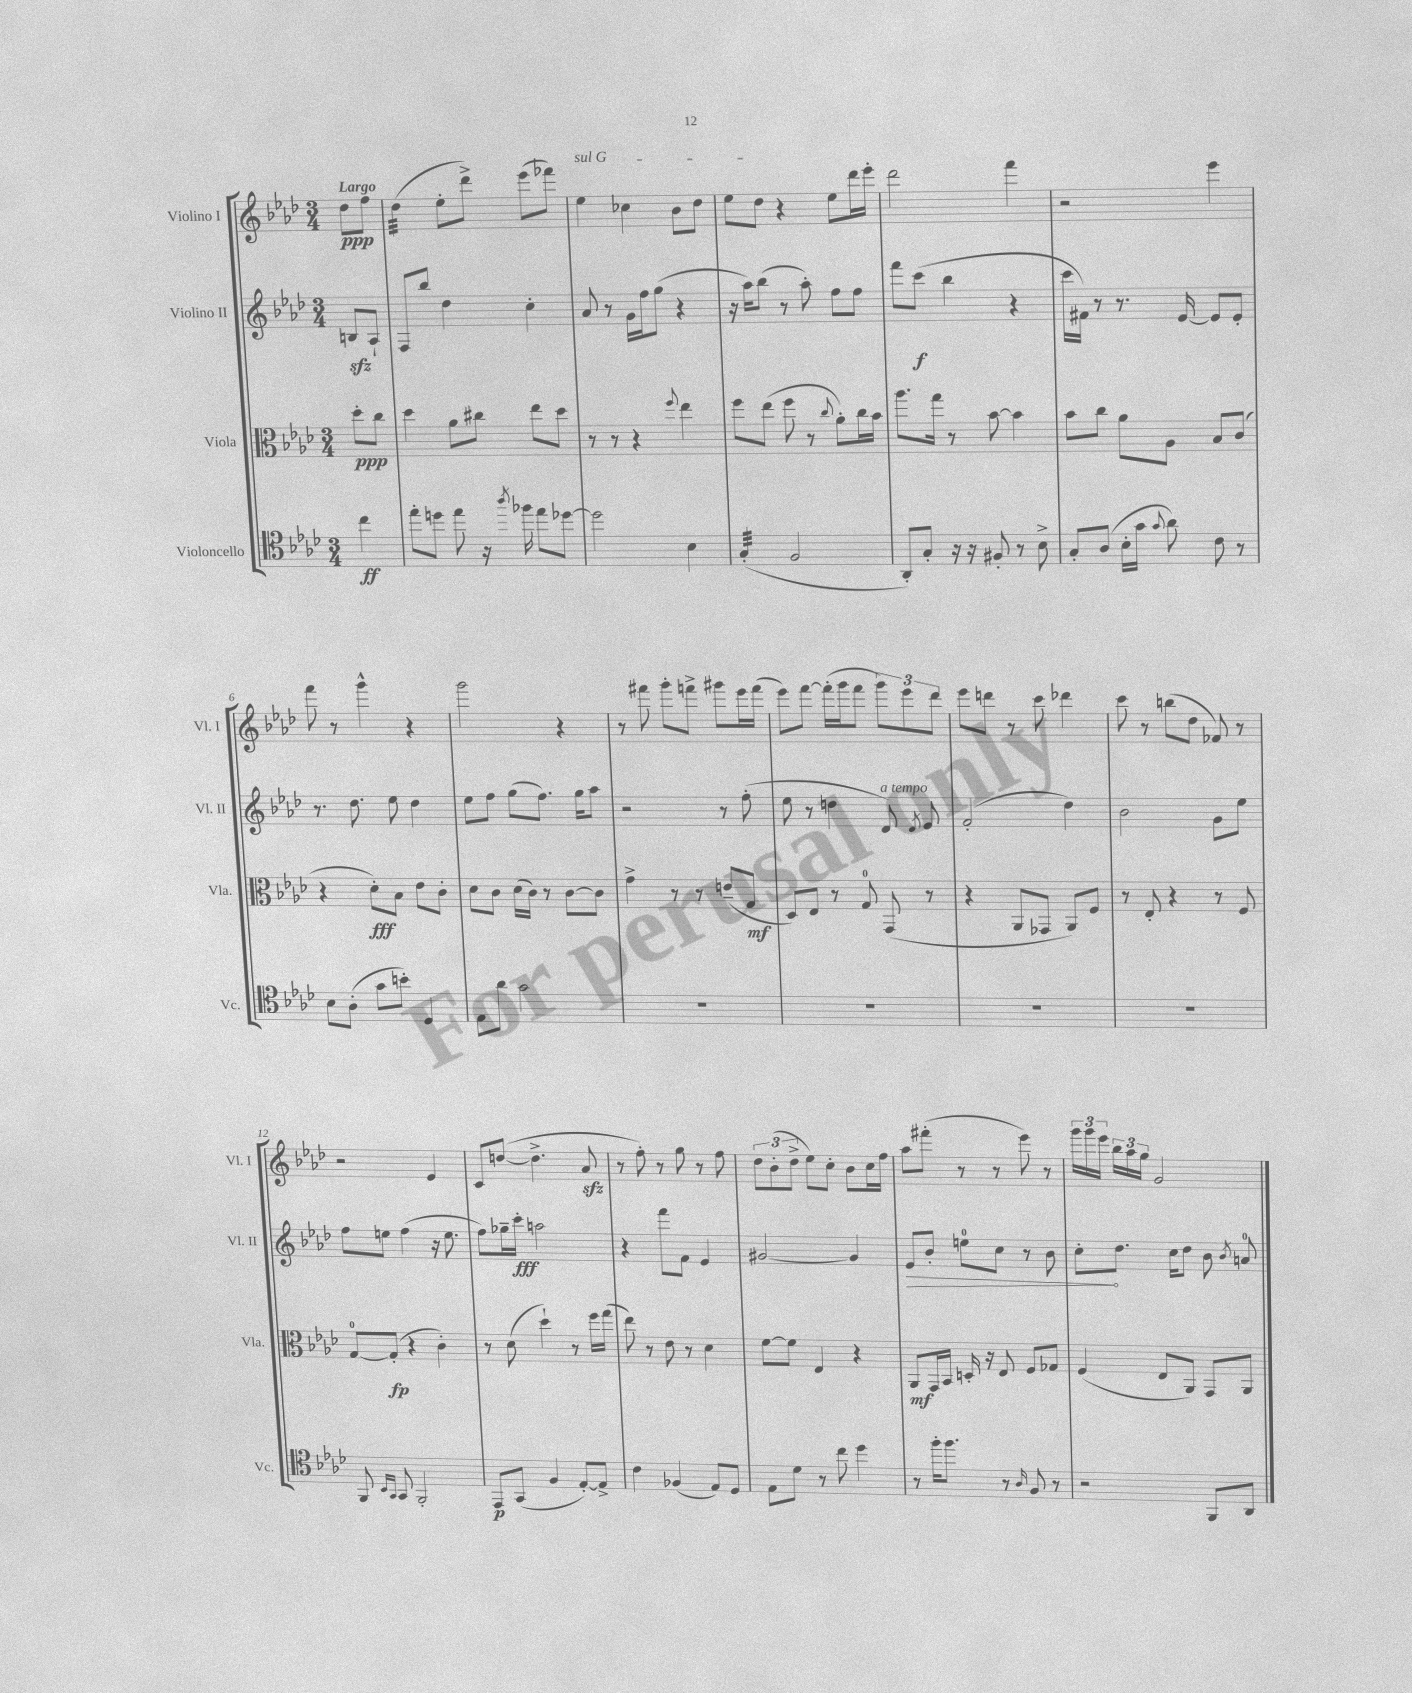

**kern	**kern	**kern	**kern
*staff4	*staff3	*staff2	*staff1
*clefC4	*clefC3	*clefG2	*clefG2
*k[b-e-a-d-]	*k[b-e-a-d-]	*k[b-e-a-d-]	*k[b-e-a-d-]
*M3/4	*M3/4	*M3/4	*M3/4
4cc	8dd-'	8B	8dd-
.	8cc	8A-`	8ff
=	=	=	=
8ee-'	4dd-	8F	(4dd-
8dd	.	8bb-	.
8ee-	8a-	4dd-	8ee-'
16r	8cc#	.	8ddd-^)
8qaa-	.	.	.
16ff-	.	.	.
8ee-	8ee-	4cc'	(8eee-
[8dd-	8dd-	.	8fff-)
=	=	=	=
2dd-]	8r	8a-	4ee-
.	8r	8r	.
.	4r	16g	4cc-
.	.	16ff	.
.	.	(8gg	.
.	8qqff	.	.
4B-	4ee-	4r	8b-
.	.	.	8dd-
=	=	=	=
(4G'	8ff	16r	8ee-
.	.	16aa-)	.
.	(8ee-	(8bb-	8dd-
2F	8ff	8r	4r
.	8r	8aa-')	.
.	8qqcc	.	.
.	8a-')	8ff	8ee-
.	16cc	8ff	16ddd-
.	16b-	.	16eee-'
=	=	=	=
8AA-')	8.aa-	8fff	2ddd-
8G'	.	(8ccc	.
.	16gg	.	.
16r	8r	4bb-	.
16r	.	.	.
8F#'	[8b-	.	.
8r	4b-]	4r	4fff
8B-^	.	.	.
=	=	=	=
8G'	8b-	16ccc	2r
.	.	16f#)	.
(8A-	8cc	8r	.
16B-'	8a-	8.r	.
16g	.	.	.
8qqg	.	.	.
8a-)	8A-	.	.
.	.	[16e-	.
8c	8B-	8e-]	4eee-
8r	(8c	8e-'	.
=	=	=	=
8B-	4r	8.r	8fff
(8A-'	.	.	8r
.	.	8.dd-	.
8g	8d-')	.	4ggg^^
8b')	8B-	8ee-	.
4D-	8e-	4dd-	4r
.	8c'	.	.
=	=	=	=
8E-	8d-	8ee-	2ggg
8a-	8c	8ff	.
2g	(16d-	(8gg	.
.	16c)	.	.
.	8r	8.ff)	.
.	[8c	.	4r
.	.	16gg	.
.	8c]	8aa-	.
=	=	=	=
2.r	4g^	2r	8r
.	.	.	8fff#
.	8r	.	8ggg'
.	8r	.	8fff^
.	(8e~	8r	8ggg#
.	8G	(8ff'	16eee-
.	.	.	(16fff
=	=	=	=
2.r	8D-)	8ee-	8eee-)
.	8E-	8r	[8fff
.	8r	4dd	(16fff']
.	.	.	16ggg
.	8G	.	8fff
.	(8GG	8d-)	12ggg)
.	.	.	12eee-
.	.	8qd-	.
.	8r	8e-	.
.	.	.	12ddd-
=	=	=	=
2.r	4r	(2f'	8eee-
.	.	.	8ddd
.	8AA-	.	8r
.	8GG-	.	8ccc
.	8AA-)	4dd-)	4ddd-
.	8F	.	.
=	=	=	=
2.r	8r	2b-	8ccc
.	8E-'	.	8r
.	4r	.	(8bb
.	.	.	8dd-
.	8r	8g	8f-)
.	8F	8ee-	8r
=	=	=	=
8FF	[8G	8ff	2r
16qqBB-	.	.	.
16qqGG	.	.	.
8GG	(8G']	8ee	.
2FF'	4r	(4ff	.
.	4c')	16r	4e-
.	.	8.ee	.
=	=	=	=
8EE-	8r	8ff)	8c
(8GG	(8d-	16gg-~	([8dd
.	.	16ccc'	.
4F	4dd-`)	2aa	4.dd^]
[8E-')	8r	.	.
8E-^]	16ff	.	8a-
.	(16gg	.	.
=	=	=	=
4c	8ee-)	4r	8r
.	8r	.	8ff')
(4F-	8e-	8fff	8r
.	8r	8f	8gg
8E-)	4d-	4e-	8r
8D-	.	.	8ff
=	=	=	=
8E-	[8f	[2g#	12dd-
.	.	.	(12b-'
8d-	8f]	.	.
.	.	.	12dd-^
8r	4E-	.	8ee-)
8cc	.	.	8cc'
4dd-	4r	4g#]	8b-
.	.	.	16cc
.	.	.	16ff
=	=	=	=
8r	8AA-	8e-	8aa-
16ff'	16GG	8b-'	(8fff#'
8.ff	16BB-	.	.
.	16D'	8ee	8r
.	16r	.	.
8r	8E-	8cc	8r
16qqA-	.	.	.
8F	8F	8r	8eee-)
8r	8G-	8b-	8r
=	=	=	=
2r	(4F	8cc'	24ggg
.	.	.	24ggg
.	.	.	24eee-
.	.	8.dd-	24bb-
.	.	.	24aa-
.	.	.	24gg
.	8E-	.	2g
.	.	16cc	.
.	8AA-)	8dd-	.
8FF	8GG	8b-	.
.	.	8qb-	.
8AA-	8AA-	8a	.
==	==	==	==
*-	*-	*-	*-
